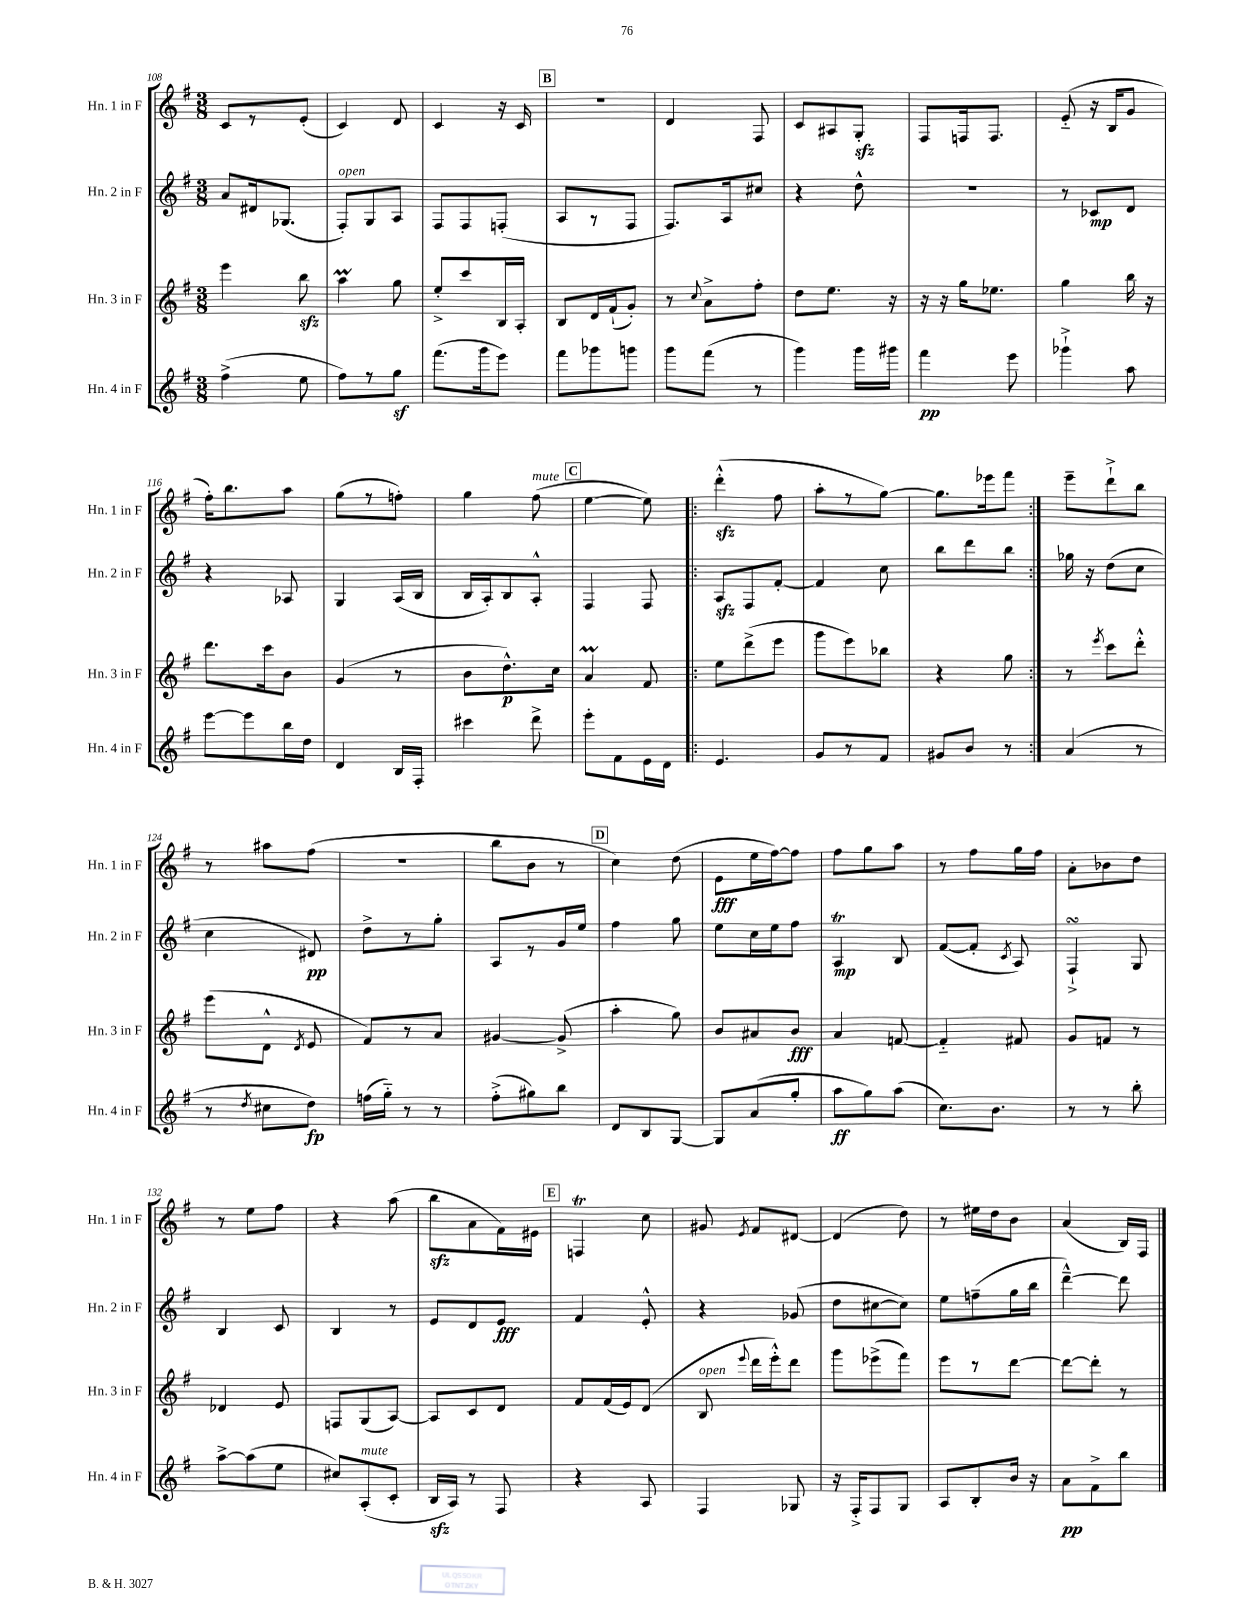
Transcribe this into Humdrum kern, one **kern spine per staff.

**kern	**kern	**kern	**kern
*staff4	*staff3	*staff2	*staff1
*clefG2	*clefG2	*clefG2	*clefG2
*k[f#]	*k[f#]	*k[f#]	*k[f#]
*M3/8	*M3/8	*M3/8	*M3/8
(4ff#^	4eee	8a	8c
.	.	16d#	8r
.	.	(8.G-	.
8ee	8bb	.	(8e'
=	=	=	=
8ff#)	4aa	8F#')	4c)
8r	.	8G	.
8gg	8gg	8A	8d
=	=	=	=
(8.fff#	8ee'^	8F#	4c
.	8ccc	8F#	.
16ggg	.	.	.
8eee)	16B	(8F'	16r
.	16A'	.	16c
=	=	=	=
8fff#	8B	8A	4.r
8ggg-	16d	8r	.
.	(16f#`	.	.
8ggg	8g')	8F#	.
=	=	=	=
8ggg	8r	8.F#)	4d
.	8qqcc	.	.
(8fff#	8a^	.	.
.	.	16A	.
8r	8ff#'	8cc#	8F#
=	=	=	=
4ggg)	8dd	4r	8c
.	8.ee	.	8A#
16ggg	.	8dd^^	8G'
16ggg#	16r	.	.
=	=	=	=
4fff#	16r	4.r	8F#
.	16r	.	.
.	16gg	.	16F
.	8.ee-	.	8.F
8eee	.	.	.
=	=	=	=
4ggg-`^	4gg	8r	(8e'~
.	.	8c-	16r
.	.	.	16B
8aa	16bb	8d	8g
.	16r	.	.
=	=	=	=
[8eee	8.ddd	4r	16ff#')
.	.	.	8.bb
8eee]	.	.	.
.	16ccc	.	.
16bb	8b	8A-	8aa
16dd	.	.	.
=	=	=	=
4d	(4g	4G	(8gg
.	.	.	8r
16B	8r	(16A	8ff')
16F#'	.	16B	.
=	=	=	=
4ccc#	8b	16B	4gg
.	.	16A')	.
.	8.dd^^)	8B	.
8ddd^	.	8A'^^	(8ff#
.	16cc	.	.
=	=	=	=
8eee'	4a	4F#	[4ee
8f#	.	.	.
16e	8f#	8F#	8ee])
16d	.	.	.
=!|:	=!|:	=!|:	=!|:
4.e	8ee	8A	(4ddd'^^
.	(8ddd^	8F#	.
.	8eee	[8f#'	8ff#
=	=	=	=
8g	8ggg	4f#]	8aa'
8r	8eee)	.	8r
8f#	8bb-	8cc	[8gg)
=	=	=	=
8g#	4r	8bb	8.gg]
8b	.	8ddd	.
.	.	.	16eee-
8r	8gg	8bb	8fff#
=:|!	=:|!	=:|!	=:|!
(4a	8r	16gg-	8eee~
.	.	16r	.
.	8qeee	.	.
.	8ccc	(8dd	8ddd`^
8r	8ddd'^^	8cc	8bb
=	=	=	=
8r	(8eee	4cc	8r
8qdd	.	.	.
8cc#	8d^^	.	8aa#
.	8qd	.	.
8dd)	8e	8d#)	(8ff#
=	=	=	=
(16ff	8f#)	8dd^	4.r
16gg'~)	.	.	.
8r	8r	8r	.
8r	8a	8gg'	.
=	=	=	=
(8ff#'^	[4g#	8A	8bb
8gg#)	.	8r	8b
8bb	(8g#^]	16g	8r
.	.	16ee	.
=	=	=	=
8d	4aa'	4ff#	4cc)
8B	.	.	.
[8G	8gg)	8gg	(8dd
=	=	=	=
8G]	8b	8ee	8e
(8a	8a#	16cc	16ee
.	.	16ee	[16ff#)
8gg'	8b	8ff#	8ff#]
=	=	=	=
8aa	4a	4A	8ff#
8gg)	.	.	8gg
(8aa	[8f	8B	8aa
=	=	=	=
8.cc)	4f'~]	([8f#	8r
.	.	8f#']	8ff#
8.b	.	.	.
.	.	8qc	.
.	8f#	8A)	16gg
.	.	.	16ff#
=	=	=	=
8r	8g	4F#`^	8a'
8r	8f	.	8b-
8bb'	8r	8G	8dd
=	=	=	=
[8aa^	4d-	4B	8r
(8aa]	.	.	8ee
8ee	8e	8c	8ff#
=	=	=	=
8cc#)	8F	4B	4r
(8A'	(8G	.	.
8c'	[8A)	8r	(8aa
=	=	=	=
16B	8A]	8e	8bb
16A)	.	.	.
8r	8c	8d	8a
8F#	8d	8e	16f#)
.	.	.	16e#
=	=	=	=
4r	8f#	4f#	4F
.	(16f#	.	.
.	16e)	.	.
8A	(8d	8e'^^	8cc
=	=	=	=
4F#	8B	4r	8g#
.	8qqeee	.	8qe
.	16ddd	.	8f#
.	16eee'^^)	.	.
8G-	8ddd	(8g-	[8d#
=	=	=	=
16r	8ggg	8dd	(4d#]
16F#'^	.	.	.
8F#	(8eee-^	[8cc#	.
8G	8fff#)	8cc#])	8dd)
=	=	=	=
8A	8eee	8ee	8r
8B'	8r	(8ff~	16ee#
.	.	.	16dd
16b	[8ddd	16gg	8b
16r	.	16bb	.
=	=	=	=
8a	8ddd_	[4ddd~^^)	(4a
8f#^	8ddd']	.	.
8bb	8r	8ddd]	16B)
.	.	.	16F#
==	==	==	==
*-	*-	*-	*-
